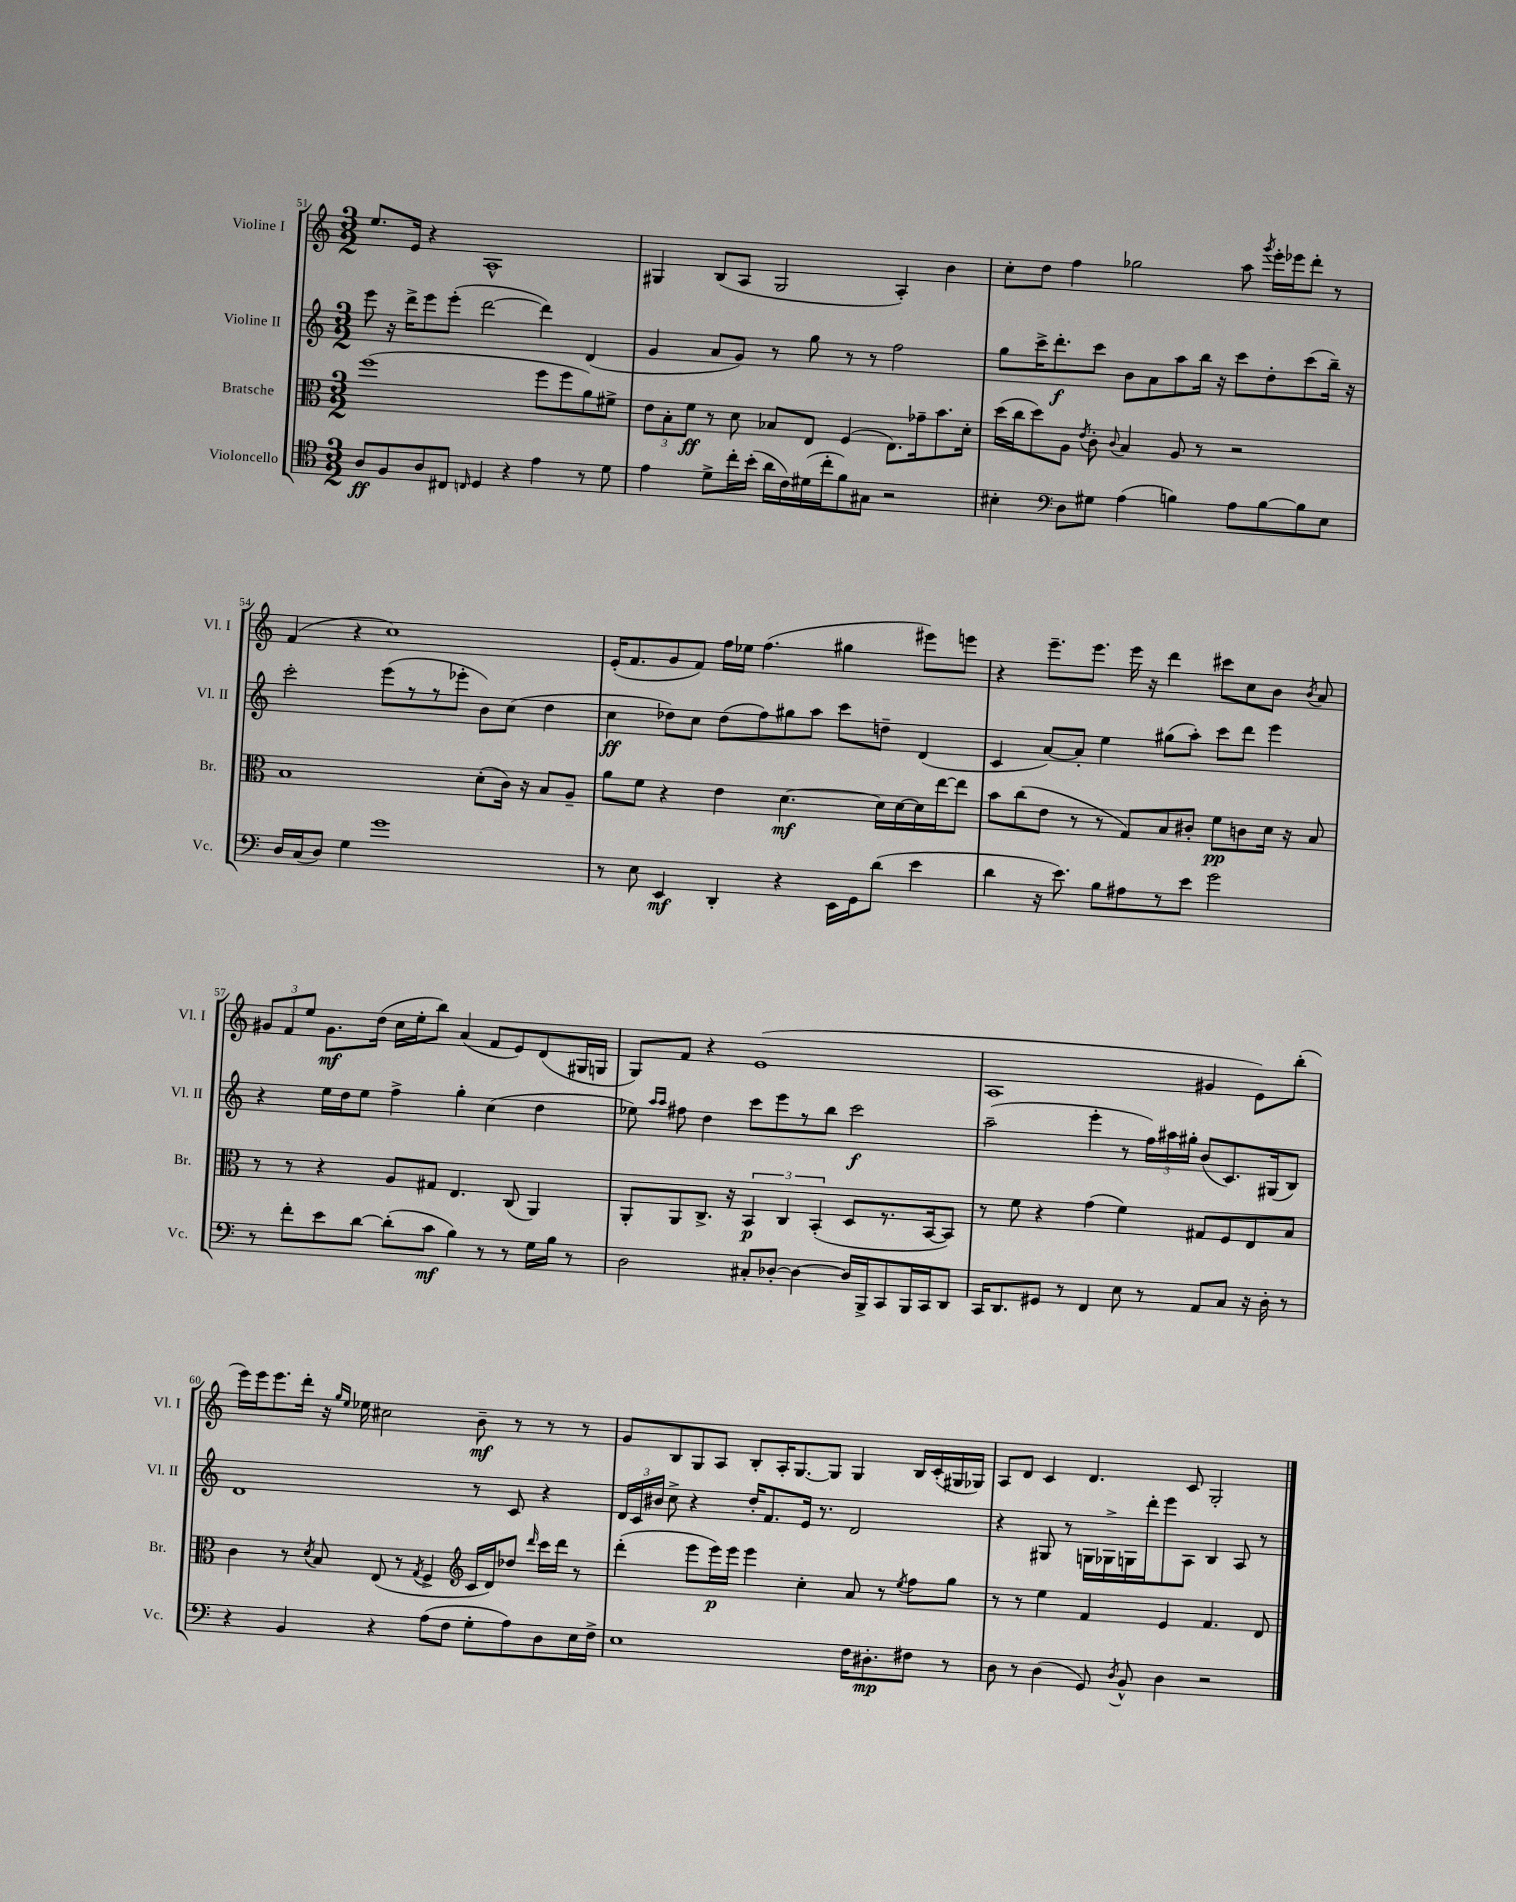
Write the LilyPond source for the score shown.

<<
\new StaffGroup <<
\new Staff = "s0" \with { instrumentName = "Violine I" shortInstrumentName = "Vl. I" } {
    \clef treble \key c \major \numericTimeSignature \time 3/2
    \autoBeamOff e''8.[ e'16] r4 a1-^ |
    gis4 b8[( a8] gis2 a4-.) b'4 |
    c''8[-. d''8] f''4 ges''2 a''8 \acciaccatura { g'''8 } e'''16[-. ees'''16 d'''8]-. r8 |
    f'4( r4 c''1) |
    e'16[-.( f'8. g'8 f'8]) f''16[ ees''16] f''4.( gis''4 eis'''8[) e'''8] |
    r4 e'''8.[-- e'''8.] e'''16 r16 d'''4 cis'''8[ c''8 b'8] \acciaccatura { b'8 } a'8 |
    \tuplet 3/2 { gis'8[ f'8 e''8] } gis'8.[\mf d''16]( c''16[ e''16-. b''8]) a'4( f'8[ e'8) d'8( gis16 g16] |
    g8[) f'8] r4 e'1( |
    a1 gis'4 e'8[) b''8]-.( |
    e'''16[) e'''16 e'''8. d'''16]-. r16 \grace { g''16[ e''16] } ees''16 cis''2 b'8--\mf r8 r8 r8 |
    g'8[ b8 g8 a8] b8[-. a16-. g8.~ g8] g4 b16[ c'16-.( gis16 ges16]) |
    a8[ d'8] c'4 d'4. c'8 g2-. \bar "|." |
}
\new Staff = "s1" \with { instrumentName = "Violine II" shortInstrumentName = "Vl. II" } {
    \clef treble \key c \major \numericTimeSignature \time 3/2
    \autoBeamOff e'''8 r16 d'''16[-> e'''8 e'''8]-.( d'''2~ d'''4) d'4( |
    g'4 a'8[ g'8]) r8 g''8 r8 r8 f''2 |
    g''8[ c'''16-> d'''8.-.\f c'''8] b'8[ a'8 a''8 b''16] r16 c'''8[ d''8-. c'''8( b''16]--) r16 |
    c'''2-. e'''8[( r8 r8 ees'''8]-. b'8[) c''8]( d''4 |
    c''4\ff des''8[) c''8] des''8[( f''8) gis''8 a''8] c'''8[ d''8]-- d'4( |
    c'4 a'8[~) a'8]-. e''4 gis''8[( a''8]-.) c'''8[ d'''8] e'''4 |
    r4 e''16[ d''16 e''8] f''4-> g''4-. c''4( d''4 |
    ees''8) \grace { a''16[ a''16] } fis''8 d''4 c'''8[ e'''8 r8 b''8] c'''2\f |
    a''2--( e'''4-. r8 \tuplet 3/2 { f''16[) ais''16 gis''16]-. } b'8[( c'8.) gis16( b8]) |
    d'1 r8 c'8 r4 |
    \tuplet 3/2 { d'16[ c'16 bis'16] } c''8-> r4 d''16[-. f'8. e'16] r8. d'2 |
    r4 gis8 r8 g16[ ges16-> g16 d'''16-. e'''8 a8] b4 a8 r8 \bar "|." |
}
\new Staff = "s2" \with { instrumentName = "Bratsche" shortInstrumentName = "Br." } {
    \clef alto \key c \major \numericTimeSignature \time 3/2
    \autoBeamOff f''1( f''8[ f''8 a'8) fis'8]-> |
    \tuplet 3/2 { e'8[ b8-. f'8]\ff } r8 d'8 bes8[ e8] f4( e8.[) ges'16-- b'8. d'16]-. |
    d''16[( c''16 d''8) a8] \acciaccatura { e'8 } c'8-. \appoggiatura { c'8 } b4 a8 r8 r2 |
    b1 d'8[-.( c'16]) r16 b8[ a8]-- |
    a'8[ f'8] r4 e'4 d'4.~\mf d'16[ d'16~ d'16 e''16~ e''8] |
    b'8[ c''8( e'8] r8 r8 g8[) b8 cis'8]-. f'8[\pp c'8 d'16] r16 b8 |
    r8 r8 r4 a8[ gis8] e4. c8( a,4) |
    a,8[-. a,8 c8.]-> r16 \tuplet 3/2 { b,4\p c4 b,4-.( } d8[ r8. b,16~ b,8]) |
    r8 f'8 r4 g'4( f'4) gis8[ f8 e8 b8] |
    c'4 r8 \acciaccatura { d'8 } b8 e8( r8 \acciaccatura { g8 } f4-> \clef treble c'16[ d'16) des''8] \grace { d'''16 } c'''16[ d'''16] r8 |
    d'''4-.( e'''8[ e'''16\p) e'''16] e'''4 c''4-. a'8 r8 \acciaccatura { e''8 } f''8[ g''8] |
    r8 r8 e''4 f'4 e'4 f'4. d'8 \bar "|." |
}
\new Staff = "s3" \with { instrumentName = "Violoncello" shortInstrumentName = "Vc." } {
    \clef tenor \key c \major \numericTimeSignature \time 3/2
    \autoBeamOff a8[\ff f8 a8 cis8] \grace { c16 } d4 r4 e'4 r8 d'8 |
    e'4 d'8[-> c''16-. b'16]-.( a'16[ c'16) dis'16( c''16-. f'8) gis8] r2 |
    bis4-. \clef bass d8[ gis8] a4( b4) a8[ b8~ b8 e8] |
    d16[ c16( d8]) g4 g'1 |
    r8 e8 e,4\mf d,4-. r4 e,16[ g,16 d'8]( e'4 |
    d'4 r16 e'8.) b8[ ais8 r8 e'8] g'2 |
    r8 f'8[-. e'8 d'8]~ d'8[-.( c'8]\mf b4) r8 r8 g16[ b16] r8 |
    d2 cis8[-. des8]~-. des4~ des16[ b,,16-> c,8 b,,16 c,16 d,8] |
    c,16[ d,8. gis,8] r8 f,4 e8 r8 a,8[ c8] r16 d16-. r8 |
    r4 b,4 r4 a8[( f8] g8[-. a8) d8 e16 f16]-> |
    e1 f16[ dis8.-.\mp fis8] r8 |
    d8 r8 d4( g,8) \acciaccatura { d8 } b,8-^ d4 r2 \bar "|." |
}
>>
>>
\layout { \context { \Score currentBarNumber = #51 } }
